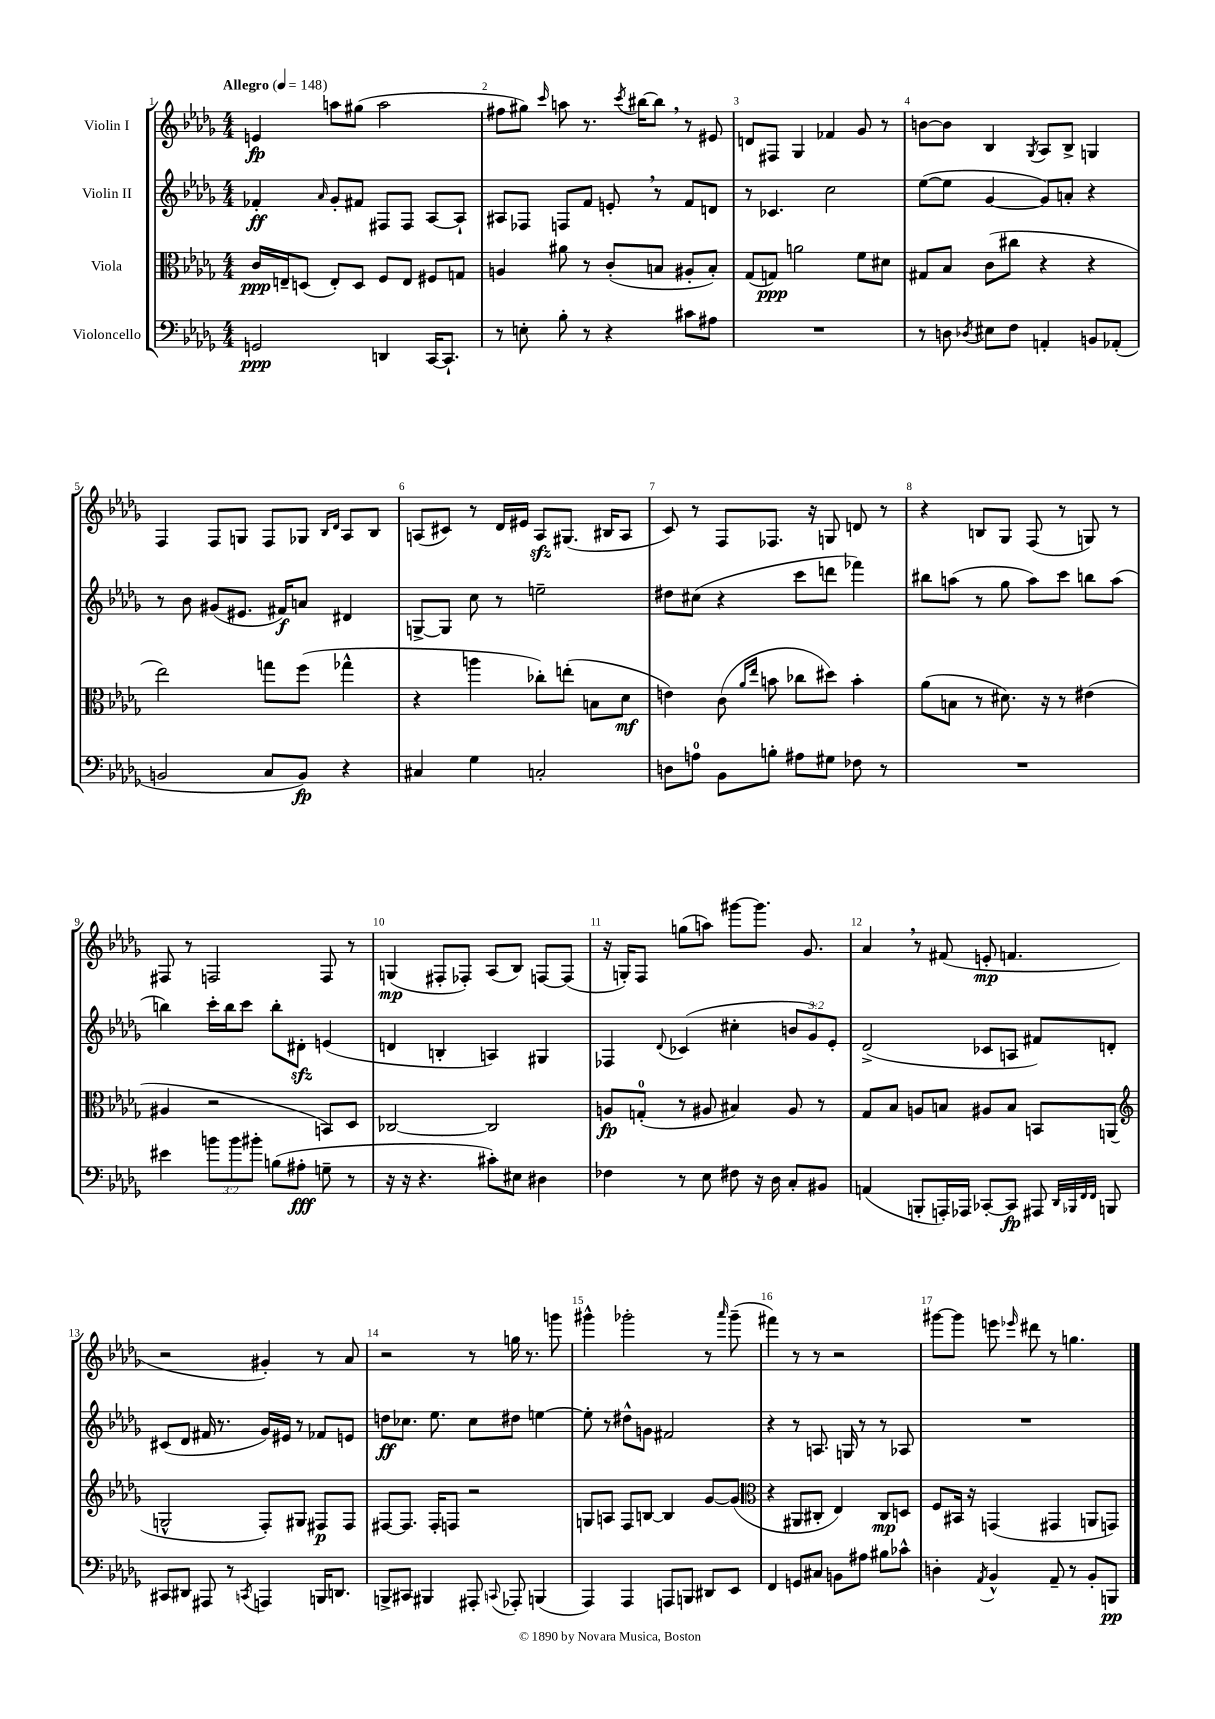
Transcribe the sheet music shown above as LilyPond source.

<<
\new StaffGroup <<
\new Staff = "s0" \with { instrumentName = "Violin I" } {
    \clef treble \key des \major \numericTimeSignature \time 4/4 \tempo "Allegro" 4 = 148
    \autoBeamOff e'4\fp a''8[ gis''8]( a''2 |
    fis''8[ gis''8]) \grace { c'''16 } a''8 r8. \acciaccatura { c'''8 } bis''16[~ bis''8] \breathe r8 eis'8 |
    d'8[ fis8] ges4 fes'4 ges'8 r8 |
    b'8[~ b'8] bes4 \acciaccatura { ges8 } aes8[ bes8]-> g4 |
    f4 f8[ g8] f8[ ges8] \grace { bes16[ des'16] } aes8[ bes8] |
    a8[( cis'8]) r8 des'16[ eis'16] a8[\sfz gis8.]( bis16[ a8] |
    c'8) r8 f8[ fes8.] r16 g8 d'8 r8 |
    r4 b8[ ges8] f8( r8 g8) r8 |
    fis8 r8 f2 f8 r8 |
    g4\mp( fis8[-. fes8]-.) aes8[( bes8]) f8[~ f8]( |
    r16 g16[-.) f8] g''8[( a''8]) gis'''8[~ gis'''8.] ges'8. |
    aes'4 \breathe r8 fis'8( e'8-.\mp f'4. |
    r2 gis'4-.) r8 aes'8 |
    r2 r8 g''16 r8. g'''8 |
    gis'''4-^ ges'''2-. r8 \grace { aes'''16 } ges'''8--( |
    fis'''4) r8 r8 r2 |
    gis'''8[~ gis'''8] e'''8 \grace { ees'''16 } dis'''8 r8 g''4. \bar "|." |
}
\new Staff = "s1" \with { instrumentName = "Violin II" } {
    \clef treble \key des \major \numericTimeSignature \time 4/4 \override Staff.TupletNumber.text = #tuplet-number::calc-fraction-text
    \autoBeamOff fes'4-.\ff \grace { aes'16 } ges'8[-. fis'8] fis8[ fis8] aes8[~ aes8]-! |
    ais8[ fes8] f8[ f'8] e'8-. \breathe r8 f'8[ d'8] |
    r8 ces'4. c''2 |
    ees''8[~( ees''8] ges'4~ ges'8[) a'8]-. r4 |
    r8 bes'8 gis'8[( eis'8.] fis'16[\f) a'8] dis'4 |
    g8[~-> g8] c''8 r8 e''2-- |
    dis''8[ cis''8]( r4 c'''8[ d'''8] fes'''4) |
    bis''8[ a''8]( r8 ges''8 a''8[) c'''8] b''8[ a''8]( |
    b''4) c'''16[-. b''16 c'''8] b''8[-. dis'8]-.\sfz e'4( |
    d'4 b4-. a4) gis4 |
    fes4 \appoggiatura { des'8 } ces'4( cis''4-. \tuplet 3/2 { b'8[ ges'8) ees'8]-. } |
    des'2->( ces'8[ a8] fis'8[) d'8]-. |
    cis'8[( des'8] fis'16 r8. ges'16[) eis'16] r8 fes'8[ e'8] |
    d''8[\ff ces''8.] ees''8. ces''8[ dis''8] e''4~ |
    e''8-. r8 dis''8[-^ g'8] fis'2 |
    r4 r8 a8. g16 r8 r8 aes8 |
    R1 \bar "|." |
}
\new Staff = "s2" \with { instrumentName = "Viola" } {
    \clef alto \key des \major \numericTimeSignature \time 4/4
    \autoBeamOff c'16[\ppp e16-- d8]( e8[-.) d8] f8[ e8] fis8[ g8] |
    a4 ais'8 r8 c'8[-.( b8] ais8[-. b8]-.) |
    ges8[( g8]\ppp) a'2 f'8[ dis'8] |
    gis8[ bes8] c'8[( cis''8] r4 r4 |
    ees''2) g''8[ f''8]( ges''4-^ |
    r4 a''4 ces''8[-.) e''8]-.( b8[ des'8]\mf |
    e'4) c'8( \grace { aes'16[ ees''16] } b'8 ces''8[ dis''8]) b'4-. |
    aes'8[( b8] r8 dis'8.) r16 r8 eis'4( |
    ais4 r2 b,8[) des8] |
    ces2~ ces2 |
    a8[\fp g8]-0-.( r8 ais8 bis4) ais8 r8 |
    ges8[ bes8] a8[ b8] ais8[ b8] b,8[ a,8]( |
    \clef treble g2-^ f8[-.) gis8] fis8[\p fis8] |
    fis8[~ fis8.] fis16[-. f8] r2 |
    g8[ a8] f8[ b8]~ b4 ges'8[~ ges'8]( |
    \clef alto r4 ais,8[ cis8]-. ees4) cis8[\mp d8] |
    f8[ bis,16] r16 g,4( gis,4 a,8[ g,8]) \bar "|." |
}
\new Staff = "s3" \with { instrumentName = "Violoncello" } {
    \clef bass \key des \major \numericTimeSignature \time 4/4 \override Staff.TupletNumber.text = #tuplet-number::calc-fraction-text
    \autoBeamOff g,2\ppp d,4 c,16[~ c,8.]-! |
    r8 e8-. bes8-. r8 r4 cis'8[ ais8] |
    R1 |
    r8 d8 \acciaccatura { des8 } eis8[ f8] a,4-. b,8[ aes,8]-.( |
    b,2 c8[ b,8]\fp) r4 |
    cis4 ges4 c2-. |
    d8[ a8]-0 bes,8[ b8]-. ais8[ gis8] fes8 r8 |
    R1 |
    eis'4 \tuplet 3/2 { b'8[ b'8 bis'8]-. } b8[( ais8]-.\fff g8-- r8 |
    r16 r16 r4. cis'8[-.) eis8] dis4 |
    fes4 r8 ees8 fis8 r16 des16 c8[-. bis,8] |
    a,4( b,,8[-. a,,16-.) aes,,16] ces,8[~-. ces,8]\fp ais,,8 \grace { des,32[ bes,,32 f,32 f,32] } b,,8 |
    cis,8[ dis,8] ais,,8 r8 \acciaccatura { c,8 } a,,4 b,,16[ d,8.] |
    b,,8[-> cis,8] bis,,4 ais,,8-. \appoggiatura { c,8 } aes,,8-. b,,4( |
    aes,,4) aes,,4 a,,8[ b,,8] dis,8[ ees,8] |
    f,4 g,8[ cis8] b,8[ ais8] bis8[ ces'8]-^ |
    d4-. \acciaccatura { aes,8 } bes,4-^ aes,8-- r8 bes,8[-. b,,8]\pp \bar "|." |
}
>>
>>
\layout { \context { \Score \override BarNumber.break-visibility = ##(#f #t #t) barNumberVisibility = #all-bar-numbers-visible } }
